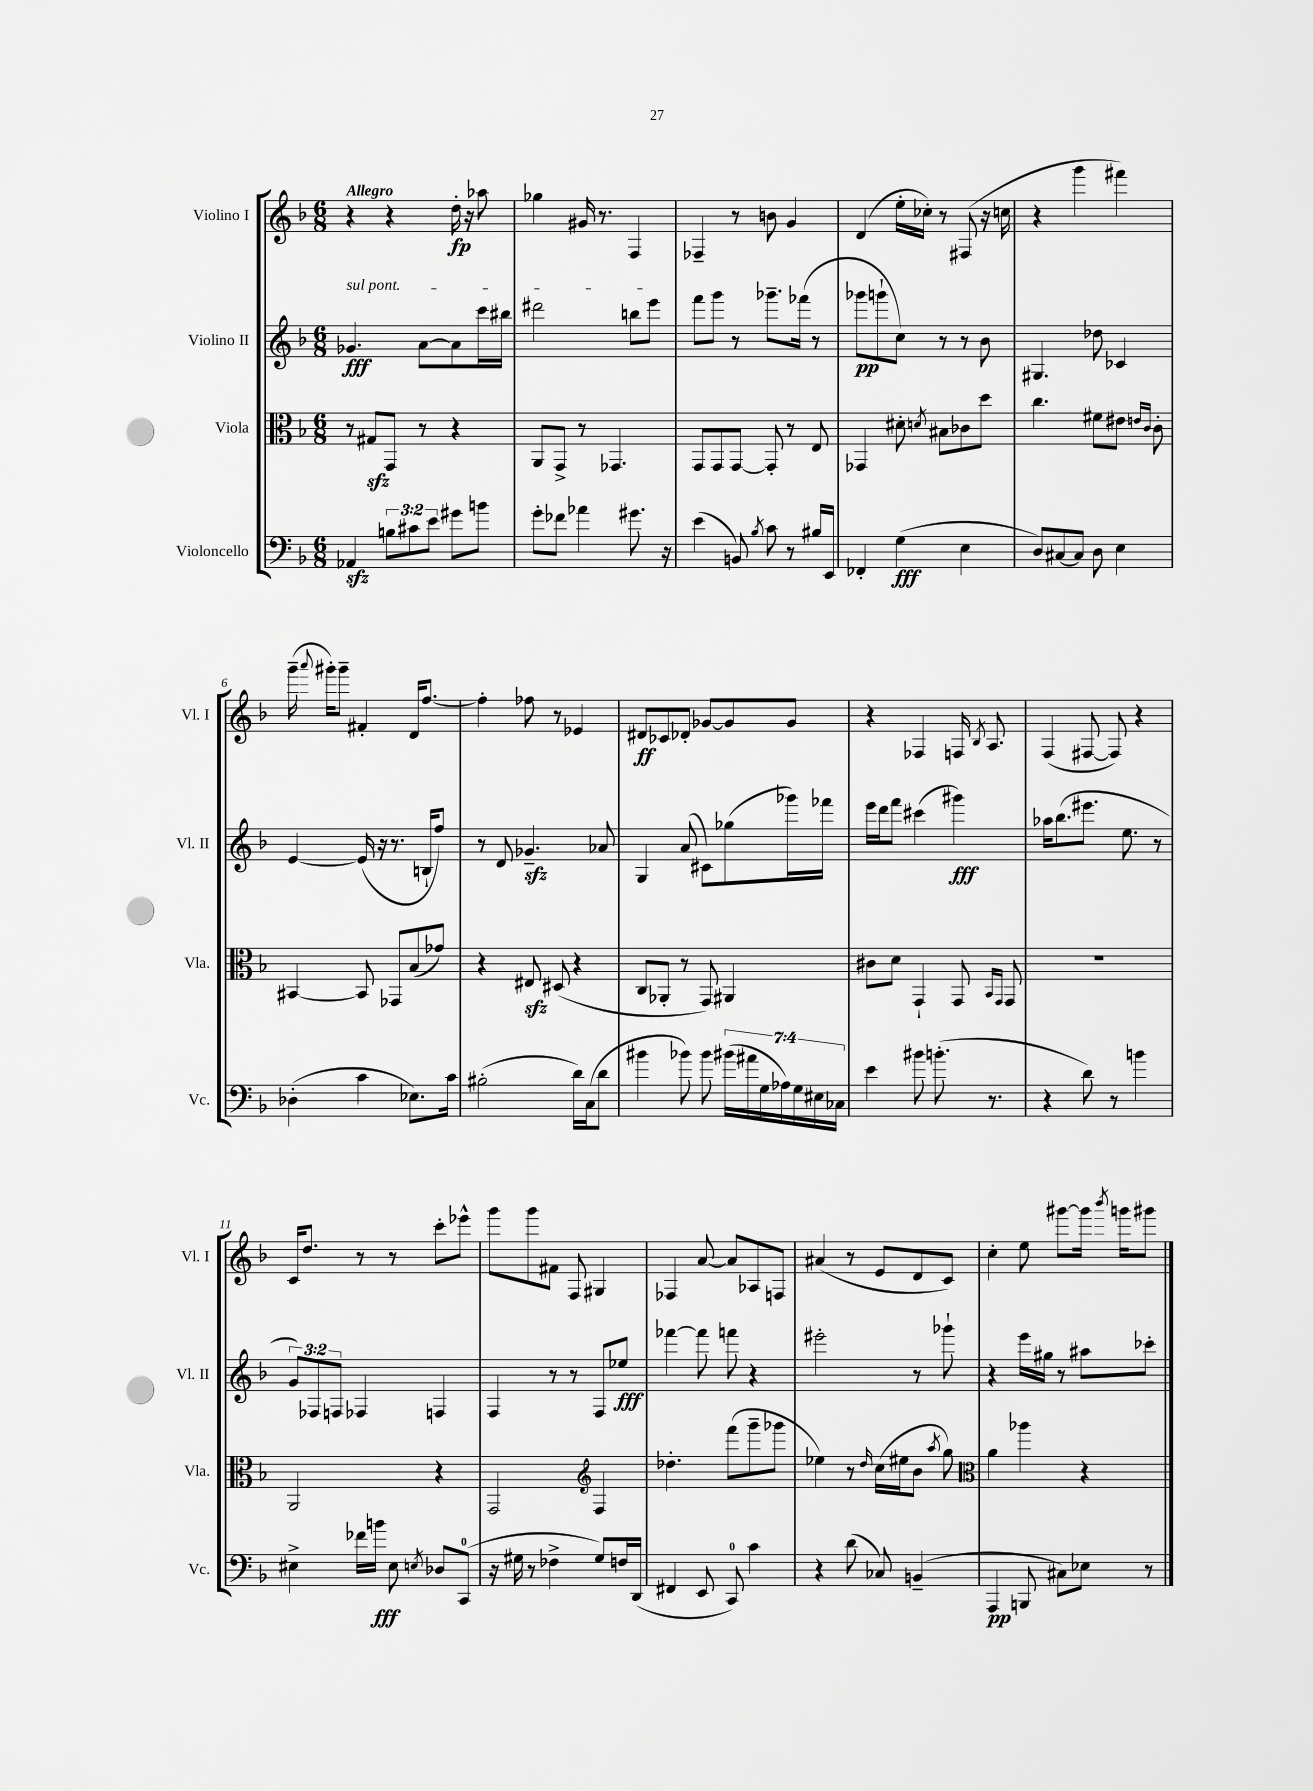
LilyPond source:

<<
\new StaffGroup <<
\new Staff = "s0" \with { instrumentName = "Violino I" shortInstrumentName = "Vl. I" } {
    \clef treble \key f \major \numericTimeSignature \time 6/8 \tempo "Allegro"
    \autoBeamOff r4 r4 d''16-.\fp r16 aes''8 |
    ges''4 gis'16 r8. f4 |
    fes4-- r8 b'8 g'4 |
    d'4( e''16[-. ces''16]-.) r8 fis8( r16 c''16 |
    r4 g'''4 fis'''4) |
    g'''16--( \appoggiatura { a'''8 } gis'''16[-.) gis'''8]-- fis'4-. d'16[ f''8.]~ |
    f''4-. fes''8 r8 ees'4 |
    dis'8[\ff ces'8 des'8]-. ges'8[~ ges'8 ges'8] |
    r4 fes4 f16 \acciaccatura { bes8 } a8. |
    f4( fis8~ fis8) r4 |
    c'16[ d''8.] r8 r8 c'''8[-. ees'''8]-^ |
    g'''8[ g'''8 fis'8] f8 gis4 |
    fes4 a'8~ a'8[ aes8 f8] |
    ais'4( r8 e'8[ d'8 c'8]) |
    c''4-. e''8 gis'''8[~ gis'''16] \acciaccatura { bes'''8 } g'''16[ gis'''8] \bar "|." |
}
\new Staff = "s1" \with { instrumentName = "Violino II" shortInstrumentName = "Vl. II" } {
    \clef treble \key f \major \numericTimeSignature \time 6/8 \override Staff.TupletNumber.text = #tuplet-number::calc-fraction-text
    \autoBeamOff \once \override TextSpanner.bound-details.left.text = \markup { \italic "sul pont." } ges'4.\fff\startTextSpan a'8[~ a'8 c'''16 bis''16] |
    dis'''2 b''8[ e'''8]\stopTextSpan |
    f'''8[ g'''8] r8 ges'''8.[-- fes'''16]( r8 |
    ges'''8[\pp g'''8-! c''8]) r8 r8 bes'8 |
    gis4. des''8 ces'4 |
    e'4~ e'16( r16 r8. b16[-! f''8]) |
    r8 d'8 ges'4.--\sfz aes'8 |
    g4 a'8( cis'8[) ges''8( ges'''16) fes'''16] |
    e'''16[ d'''16 f'''8] cis'''4( gis'''4\fff) |
    aes''16[ bes''8.( eis'''8.] e''8. r8 |
    \tuplet 3/2 { g'8[) fes8 f8] } fes4 f4 |
    f4 r8 r8 f8[ ees''8]\fff |
    fes'''4~ fes'''8 f'''8 r4 |
    eis'''2-. r8 ges'''8-! |
    r4 e'''16[ gis''16] r8 ais''8[ ces'''8]-. \bar "|." |
}
\new Staff = "s2" \with { instrumentName = "Viola" shortInstrumentName = "Vla." } {
    \clef alto \key f \major \numericTimeSignature \time 6/8
    \autoBeamOff r8 gis8[\sfz g,8] r8 r4 |
    a,8[ g,8]-> r8 ges,4. |
    g,8[ g,8 g,8]~ g,8-. r8 e8 |
    ges,4 dis'8-. \acciaccatura { d'8 } bis8[ ces'8 d''8] |
    c''4. fis'8[ eis'8] \grace { e'16[ c'16] } c'8-. |
    bis,4~ bis,8 ges,8[ bes8( ges'8]) |
    r4 eis8\sfz dis8( r4 |
    c8[ aes,8]-. r8 g,8) ais,4 |
    cis'8[ d'8] g,4-! g,8 \grace { bes,16[ g,16] } g,8 |
    R2. |
    a,2 r4 |
    g,2 \clef treble f4 |
    des''4.-. f'''8[( g'''8-- ges'''8] |
    ees''4) r8 \grace { d''16 } c''16[( eis''16 bes'8] \acciaccatura { a''8 } g''8) |
    \clef alto a'4 aes''4 r4 \bar "|." |
}
\new Staff = "s3" \with { instrumentName = "Violoncello" shortInstrumentName = "Vc." } {
    \clef bass \key f \major \numericTimeSignature \time 6/8 \override Staff.TupletNumber.text = #tuplet-number::calc-fraction-text
    \autoBeamOff aes,4\sfz \tuplet 3/2 { b8[ cis'8 e'8] } gis'8[ b'8] |
    g'8[-. fes'8] aes'4 gis'8. r16 |
    e'4( b,8) \acciaccatura { bes8 } c'8 r8 bis16[ e,16] |
    fes,4-. g4\fff( e4 |
    d8[) cis8~ cis8] d8 e4 |
    des4-.( c'4 ees8.[) c'16] |
    bis2-.( d'16[) c16( d'8] |
    bis'4 bes'8) bes'8 \tuplet 7/4 { bis'16[( ais'16 g16 aes16) g16 eis16 ces16] } |
    e'4 bis'8 b'8.-.( r8. |
    r4 d'8) r8 b'4 |
    eis4-> fes'16[ b'16]\fff eis8 \acciaccatura { e8 } des8[ c,8]-0( |
    r16 gis16 r8 fes4-> gis8[) f16 d,16]( |
    fis,4 e,8 c,8-0) c'4 |
    r4 d'8( ces8) b,4--( |
    a,,4\pp b,,8 cis8[) ees8] r8 \bar "|." |
}
>>
>>
